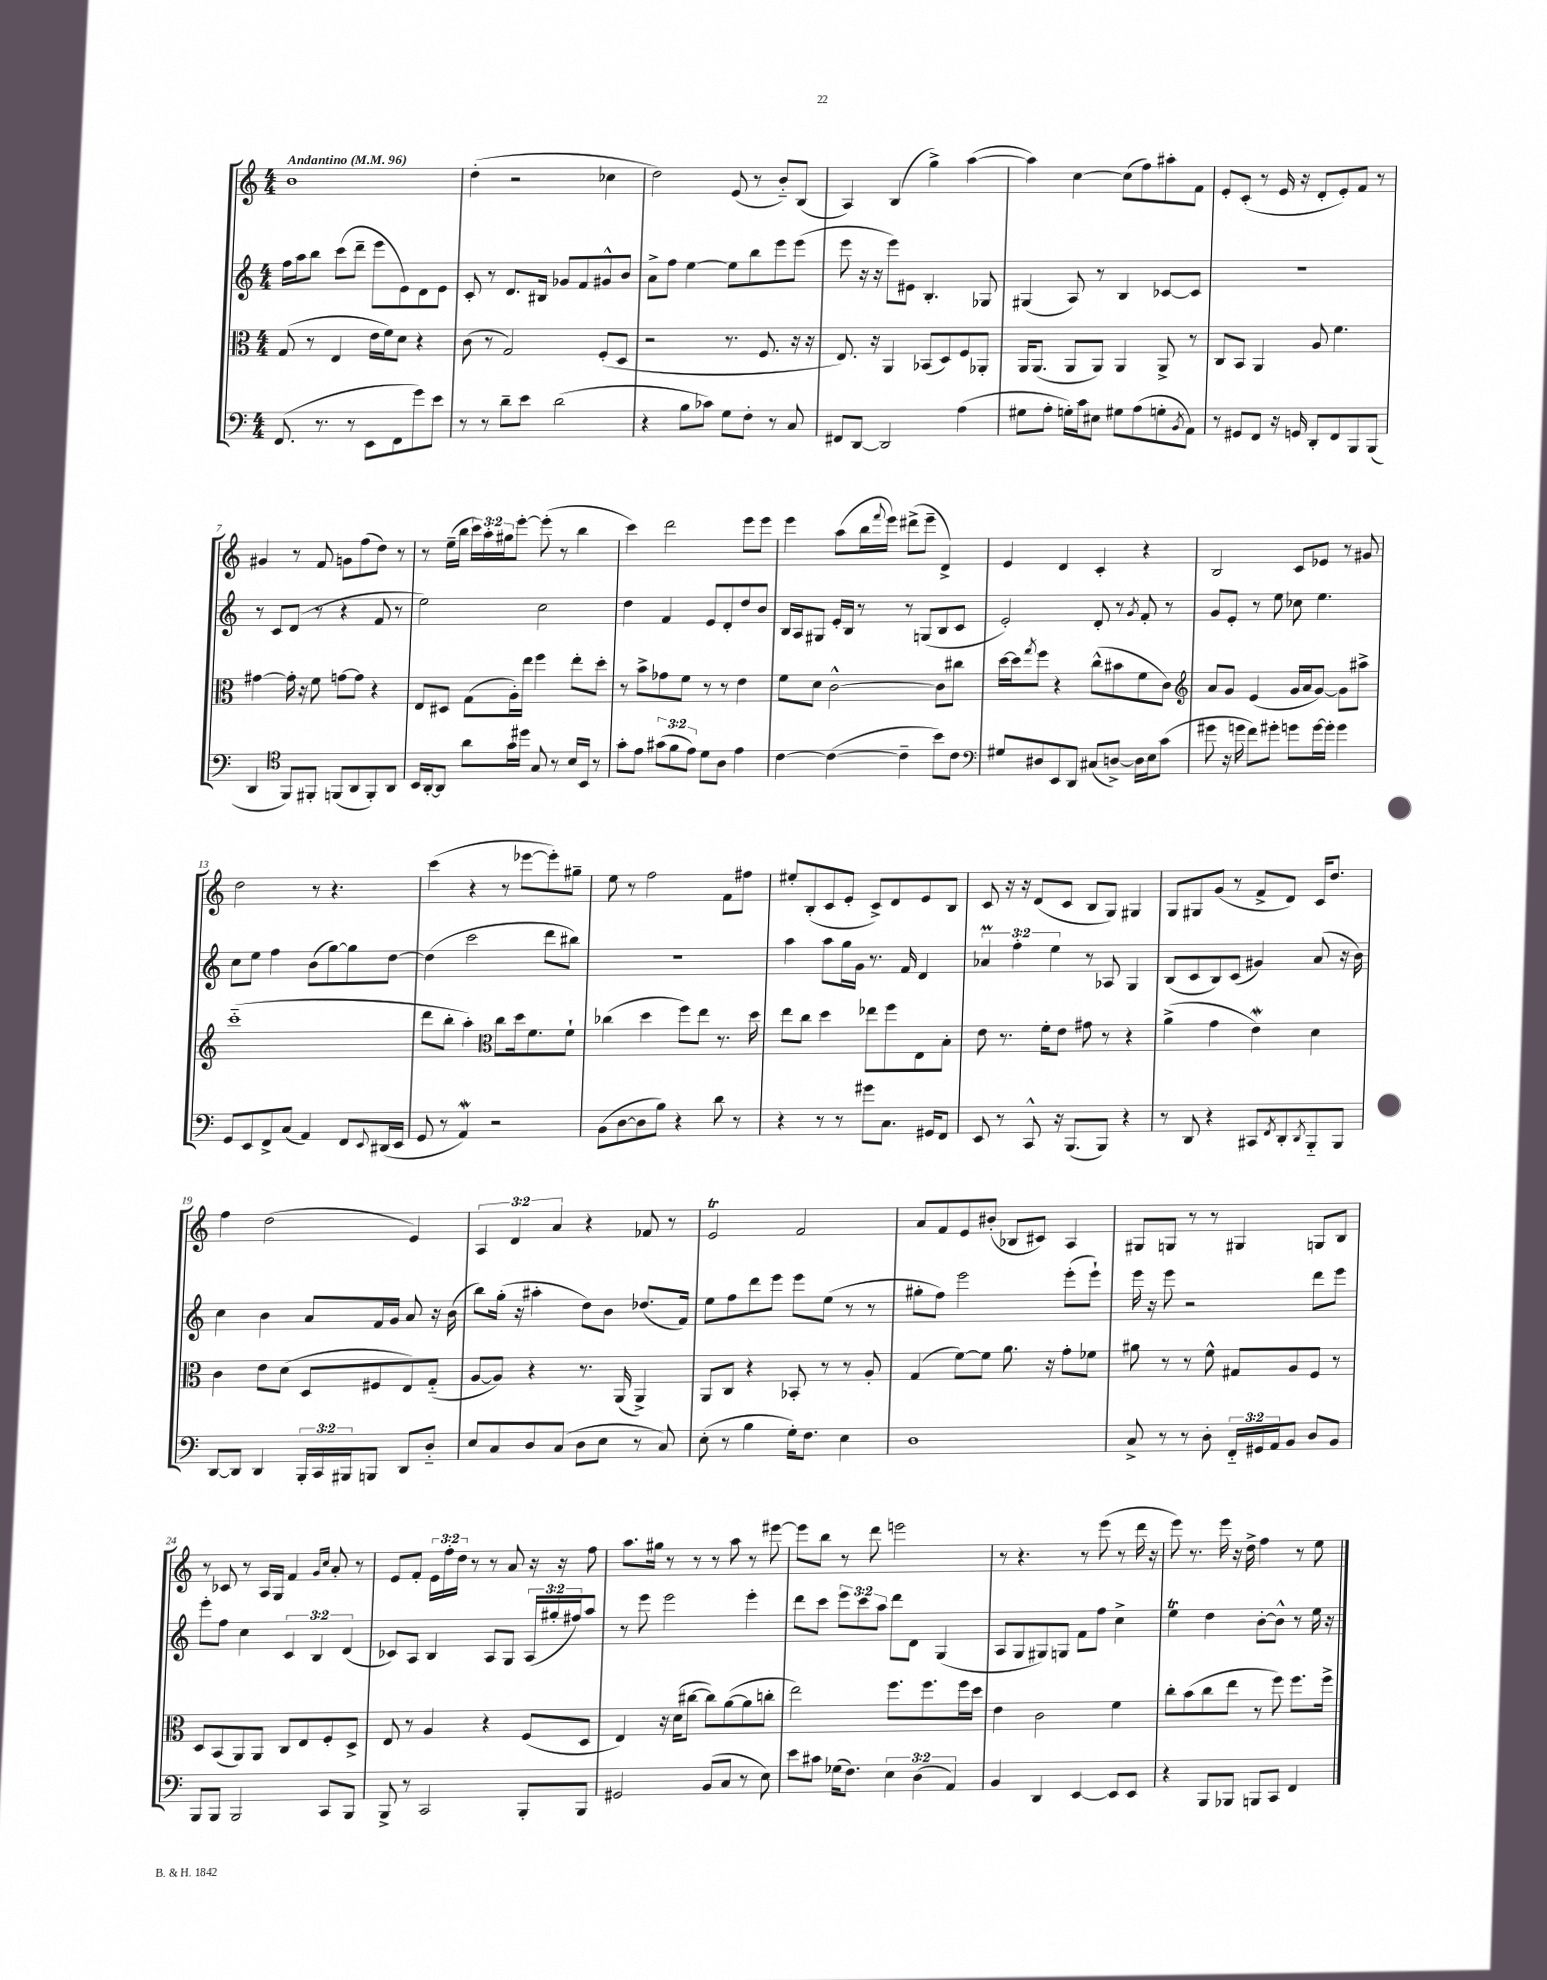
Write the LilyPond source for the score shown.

<<
\new StaffGroup <<
\new Staff = "s0" {
    \clef treble \key c \major \numericTimeSignature \time 4/4 \override Staff.TupletNumber.text = #tuplet-number::calc-fraction-text \tempo "Andantino" 4 = 96
    b'1 |
    d''4-.( r2 ces''4 |
    d''2) e'8( r8 b'8-_) b8( |
    a4) b4( g''4->) a''4~( |
    a''4) c''4~ c''8( f''8) ais''8-. f'8 |
    e'8-. c'8-.( r8 e'16 r16 d'8-. e'8-.) f'8 r8 |
    gis'4 r8 f'8 g'8 f''8( d''8) r8 |
    r8 e''16--( b''16 \tuplet 3/2 { c'''16) a''16-. gis''16 } e'''8~-. e'''8-.( r8 b''4 |
    c'''4) d'''2 e'''8 e'''8 |
    e'''4 a''8( b''16 \appoggiatura { f'''8 } e'''16) dis'''8->( e'''8-- d'4->) |
    e'4 d'4 c'4-. r4 |
    b2 c'8 ees'8 r8 gis'8 |
    d''2 r8 r4. |
    c'''4( r4 r8 ees'''8~ ees'''8-.) gis''8-- |
    e''8 r8 f''2 f'8 fis''8 |
    eis''8-. b8-.( c'8 e'8-. c'8->) d'8 e'8 b8 |
    c'8 r16 r16 d'8( c'8 b8 g8) gis4 |
    g8 gis8 g'8( r8 f'8-> d'8) c'16 d''8. |
    f''4 d''2( e'4) |
    \tuplet 3/2 { a4 d'4 a'4 } r4 fes'8 r8 |
    e'2\trill f'2 |
    a'8 f'8 e'8 bis'8-.( bes8 cis'8) a4 |
    gis8 g8 r8 r8 gis4 g8 b8 |
    r8 ces'8 r8 a16 g16 f'4 \grace { g'16 c''16 } a'8-. r8 |
    e'8 f'8-. \tuplet 3/2 { e'16 f''16-. d''16 } r8 r8 a'8 r16 r16 f''8 |
    a''8. gis''16 r8 r8 r8 a''8 r8 eis'''8~ |
    eis'''8 b''8 r8 d'''8 e'''2 |
    r8 r4. r8 e'''8( r8 d'''16 r16 |
    e'''8) r8. e'''16 r16 d''16-> f''4 r8 e''8 \bar "|." |
}
\new Staff = "s1" {
    \clef treble \key c \major \numericTimeSignature \time 4/4 \override Staff.TupletNumber.text = #tuplet-number::calc-fraction-text
    f''16 a''16 b''8 c'''8( d'''8-- e'''8 e'8) d'8 e'8 |
    c'8-. r8 d'8. bis16 ges'8 f'8 gis'8-^ b'8 |
    a'8-> f''8 e''4~ e''8 b''8 e'''8 e'''8( |
    e'''8 r16 r16 e'''8) eis'8 b4.-. ges8 |
    gis4( a8) r8 b4 ces'8~ ces'8 |
    R1 |
    r8 c'8 d'8( r8 r4 f'8 r8 |
    e''2) c''2 |
    d''4 f'4 e'8 d'8-. d''8 b'8 |
    b16 a16 gis8 e'16-. b16 r8 r8 g8( b8 c'8 |
    e'2-.) d'8-. r8 \acciaccatura { g'8 } f'8-. r8 |
    g'8 e'8-. r8 e''8 ces''8 e''4. |
    c''8 e''8 f''4 b'8( g''8~) g''8 d''8~ |
    d''4( c'''2 d'''8 bis''8) |
    R1 |
    a''4 a''8 g''16 g'16 r8. f'16 d'4 |
    \tuplet 3/2 { aes'4\prall f''4-. e''4 } r8 aes8 g4 |
    b8( c'8 b8) c'8( gis'4) a'8( r16 b'16) |
    c''4 b'4 a'8 f'16 g'16 a'8 r16 b'16( |
    b''8) g''16-.( r16 ais''4-. d''8) b'8 des''8.( f'16) |
    e''8 f''8 d'''8 e'''8 e'''8 e''8( r8 r8 |
    gis''8-. f''8) e'''2 e'''8-.( e'''8-!) |
    e'''16 r16 e'''8 r2 d'''8 e'''8 |
    e'''8-. f''8 c''4 \tuplet 3/2 { c'4 b4 d'4( } |
    ces'8) a8 b4 a8 g8 \tuplet 3/2 { a16( gis''16-. fis''16) } a''8 |
    r8 e'''8 e'''2 e'''4-. |
    d'''8 c'''8 \tuplet 3/2 { e'''8 c'''8 a''8 } d'''8 d'8 g4( |
    a8 g8 gis8) g8 f'8 f''8 c''4-> |
    e''4\trill d''4 b'8~-. b'8-^ r8 e''16 r16 \bar "|." |
}
\new Staff = "s2" {
    \clef alto \key c \major \numericTimeSignature \time 4/4
    g8( r8 e4 e'16 f'16) d'8 r4 |
    c'8( r8 g2) f8-.( d8 |
    r2 r8. f8. r16 r16 |
    e8.) r16 a,4 bes,8( d8) f8 aes,8-. |
    a,16 a,8.( a,8 a,8) a,4 a,8-> r8 |
    c8 b,8 a,4 a8 f'4. |
    gis'4~ gis'16-. r16 f'8 g'8~ g'8 r4 |
    e8 dis8 g8( a16-.) e''16 f''4 e''8-. d''8-. |
    r8 b'8-> ges'8 f'8 r8 r8 e'4 |
    f'8 d'8 c'2~-^ c'8 cis''8 |
    d''16~ d''16 \acciaccatura { g''8 } f''8 r4 c''8-^( bis'8 f'8 c'8) |
    \clef treble a'8 g'8 e'4( g'16 a'16 g'8~) g'8 ais''8-> |
    c'''1-_( |
    d'''8 b''8-. a''4-.) \clef alto c''8 d''16 f'8. f'8-! |
    ces''4( d''4 f''8) e''8 r8. d''16 |
    e''8 c''8 d''4 ees''8 f''8 e8 b8-. |
    e'8 r8. f'16-. e'8 gis'8 r8 r4 |
    a'4->( g'4 e'4\mordent) d'4 |
    c'4 e'8 d'8( d8 fis8 e8) g8-_( |
    a8~ a8) r4 r8. a,16( a,4->) |
    a,8 c8 r4 bes,8-. r8 r8 a8-. |
    g4( f'8~) f'8 a'8. r16 g'8-. fes'8 |
    ais'8 r8 r8 f'8-^ gis8 a8 f8 r8 |
    d8 b,8( a,8) a,8 c8 e8 f8-. d8-> |
    e8 r8 a4 r4 f8( d8 |
    e4) r16 d'16( cis''8~ cis''8) a'8~( a'8 c''8-. |
    e''2) f''8. f''8. f''16 d''16 |
    e'4 c'2 f'4 |
    c''8-. b'8( c''8 e''8 r8 f''8) f''8. f''16-> \bar "|." |
}
\new Staff = "s3" {
    \clef bass \key c \major \numericTimeSignature \time 4/4 \override Staff.TupletNumber.text = #tuplet-number::calc-fraction-text
    f,8.( r8. r8 e,8 f,8 g'8) e'8 |
    r8 r8 d'8-- e'8 d'2( |
    r4 b8 ces'8) g8 f8-. r8 c8 |
    fis,8 d,8~ d,2 a4( |
    gis8 a8-. g16-.) c'16 eis8 gis8 a8( g8-. \acciaccatura { b,8 } a,8) |
    r8 gis,8 f,8 r16 g,16 d,8-. f,8 b,,8 b,,8( |
    d,4 \clef tenor f,8) fis,8-. f,8( a,8 f,8-.) a,8 |
    b,16 a,16~-. a,8 a'8 g'16 dis''16 g8 r8 b16 b,16 r8 |
    g'8-. e'8 \tuplet 3/2 { gis'8( f'8 e'8) } d'8 a8 e'4 |
    c'4~ c'4~( c'4-- b'8) c'8 |
    \clef bass gis8 dis8 e,8 d,8 cis8( d8~->) d16 e16 c'8( |
    gis'8 r16 g'16 f'8) gis'8-. g'8 g'16~ g'16-. g'4 |
    g,8 e,8 f,8-> c8( a,4) f,8 \appoggiatura { e,8 } dis,16( e,16 |
    g,8 r8 a,4\mordent) r2 |
    b,8( d8~ d8 b8) r4 d'8 r8 |
    r4 r8 r8 gis'8 c8. gis,16 f,8 |
    e,8 r8 c,8-^ r16 b,,8.( b,,8) r4 |
    r8 d,8 r4 cis,8 \acciaccatura { f,8 } d,8-. \acciaccatura { d,8 } b,,8-_ b,,8 |
    d,8~ d,8 d,4 \tuplet 3/2 { b,,16-. c,16 bis,,16 } b,,8 d,8 d8-_ |
    e8 c8 d8 c8( d8 e8 r8 c8) |
    e8-.( r8 b4 g16-.) f8. e4 |
    d1 |
    c8-> r8 r8 d8-. \tuplet 3/2 { f,16-_ gis,16 a,16 } b,8 d8 b,8 |
    b,,8 b,,8 b,,2 c,8 b,,8 |
    b,,8-> r8 c,2 b,,8-. b,,8 |
    gis,2 b,8( c8 r8 e8) |
    e'8 cis'8 ges16( f8.) \tuplet 3/2 { e4 d4( a,4) } |
    b,4 d,4 e,4~ e,8 e,8 |
    r4 b,,8 bes,,8 b,,8 c,8 f,4 \bar "|." |
}
>>
>>
